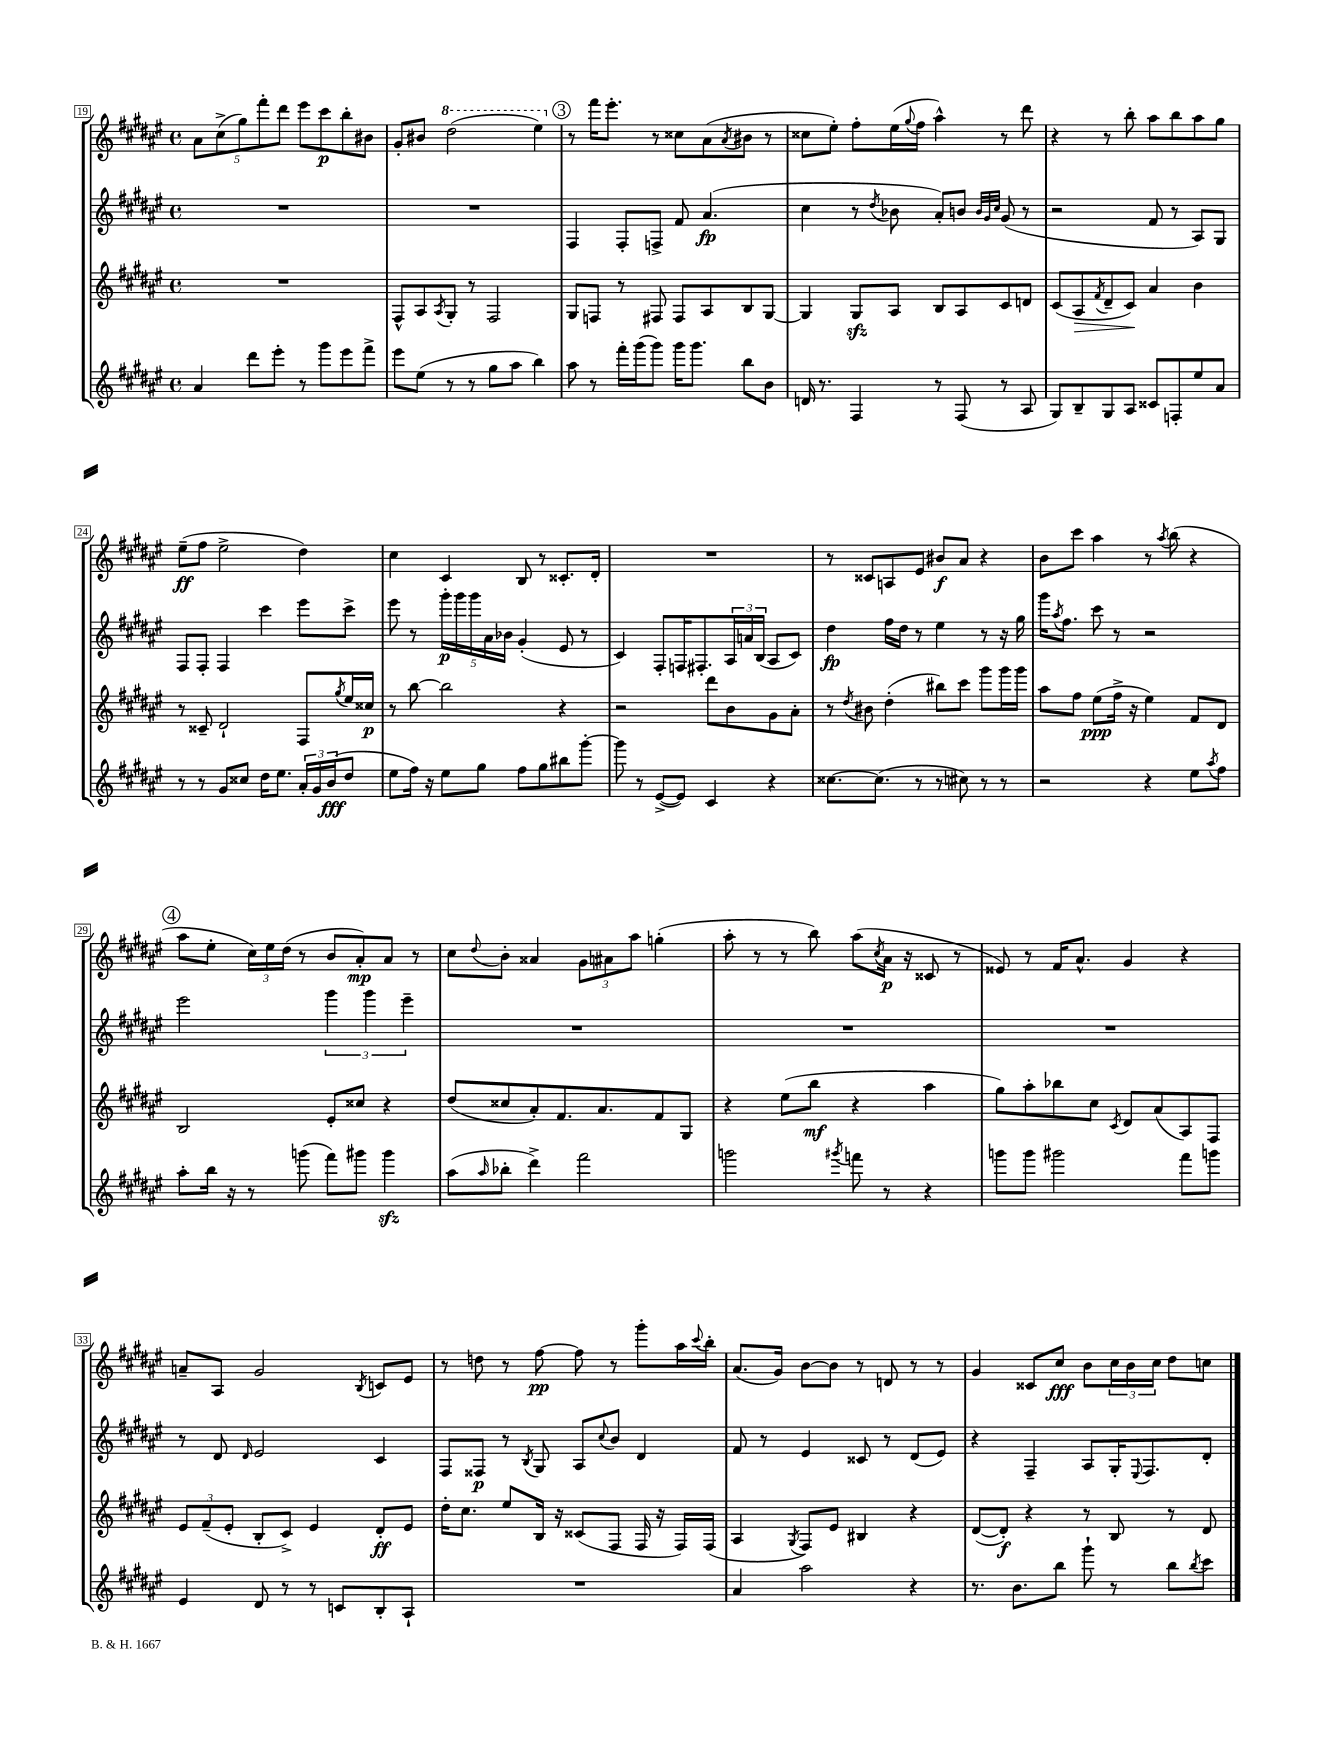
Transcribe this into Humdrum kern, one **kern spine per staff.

**kern	**dynam	**kern	**dynam	**kern	**dynam	**kern	**dynam
*part4	*part4	*part3	*part3	*part2	*part2	*part1	*part1
*staff4	*staff4	*staff3	*staff3	*staff2	*staff2	*staff1	*staff1
*clefG2	*	*clefG2	*	*clefG2	*	*clefG2	*
*k[f#c#g#d#a#e#]	*	*k[f#c#g#d#a#e#]	*	*k[f#c#g#d#a#e#]	*	*k[f#c#g#d#a#e#]	*
*M4/4	*	*M4/4	*	*M4/4	*	*M4/4	*
*met(c)	*	*met(c)	*	*met(c)	*	*met(c)	*
=19	=19	=19	=19	=19	=19	=19	=19
4a#/	.	1r	.	1r	.	10a#\L	.
.	.	.	.	.	.	(10cc#^\	.
.	.	.	.	.	.	10gg#\)	.
8ddd#\L	.	.	.	.	.	.	.
.	.	.	.	.	.	10fff#'\	.
8eee#'\J	.	.	.	.	.	.	.
.	.	.	.	.	.	10ddd#\J	.
8r	.	.	.	.	.	8eee#\L	.
8ggg#\L	.	.	.	.	.	8ccc#\	p
8eee#\	.	.	.	.	.	8bb'\	.
8fff#^\J	.	.	.	.	.	8b#X\J	.
=20	=20	=20	=20	=20	=20	=20	=20
8eee#\L	.	8F#^^/L	.	1r	.	8g#'/L	.
(8ee#\J	.	8A#/	.	.	.	8b#X/J	.
.	.	8qA#/	.	.	.	.	.
*	*	*	*	*	*	*8va	*
8r	.	8G#'/J	.	.	.	(2ddd#\	.
8r	.	8r	.	.	.	.	.
8gg#\L	.	2F#/	.	.	.	.	.
8aa#\J	.	.	.	.	.	.	.
4bb\)	.	.	.	.	.	4eee#\)	.
!!LO:REH:place=s1:t=3
=21	=21	=21	=21	=21	=21	=21	=21
*	*	*	*	*	*	*X8va	*
8aa#\	.	8G#/L	.	4F#/	.	8r	.
8r	.	8Fn/J	.	.	.	16fff#\KL	.
.	.	.	.	.	.	8.eee#'\J	.
16fff#'\LL	.	8r	.	8F#'/L	.	.	.
(16ggg#\J	.	.	.	.	.	.	.
8ggg#\J)	.	8F#X/	.	8Fn^/J	.	8r	.
16ggg#\KL	.	8F#/L	.	8f#/	.	8cc##X\L	.
8.ggg#\J	.	.	.	.	.	.	.
.	.	8A#/	.	(4.a#/	fp	(8a#\	.
.	.	.	.	.	.	8qa#/	.
8bb\L	.	8B/	.	.	.	8b#X\J	.
8b\J	.	[8G#/J	.	.	.	8r	.
=22	=22	=22	=22	=22	=22	=22	=22
16dn/	.	4G#/]	.	4cc#\	.	8cc##X\L	.
8.r	.	.	.	.	.	.	.
.	.	.	.	.	.	8ee#'\J)	.
4F#/	.	8G#zz/L	.	8r	.	8ff#'\L	.
.	.	.	.	8qdd#/	.	.	.
.	.	8A#/J	.	8b-X\	.	(16ee#\L	.
.	.	.	.	.	.	8qqgg#/	.
.	.	.	.	.	.	16ff#\JJ	.
8r	.	8B/L	.	8a#'/L)	.	4aa#^^\)	.
(8F#/	.	8A#/	.	8bn/J	.	.	.
.	.	.	.	32qqb/LLL	.	.	.
.	.	.	.	32qqg#/	.	.	.
.	.	.	.	32qqcc#/JJJ	.	.	.
8r	.	8c#/	.	(8g#/	.	8r	.
8A#/	.	8dn/J	.	8r	.	8ddd#\	.
=23	=23	=23	=23	=23	=23	=23	=23
8G#/L)	.	(8c#/L	.	2r	.	4r	.
!	!	!	!LO:HP:b	!	!	!	!
8B~/	.	8A#/	>	.	.	.	.
.	.	8qf#/	.	.	.	.	.
8G#/	.	8d#~/	.	.	.	8r	.
8A#/J	.	8c#/J)	.	.	.	8bb'\	.
8c##X/L	.	4a#/	]	8f#/	.	8aa#\L	.
8Fn'/	.	.	.	8r	.	8bb\	.
8ee#/	.	4b\	.	8A#/L)	.	8aa#\	.
8a#/J	.	.	.	8G#/J	.	8gg#\J	.
!!LO:LB:g=z
=24	=24	=24	=24	=24	=24	=24	=24
8r	.	8r	.	8F#/L	.	(8ee#~\L	ff
8r	.	8c##X~/	.	8F#'/J	.	8ff#\J	.
8g#/L	.	2d#`/	.	4F#/	.	2ee#^\	.
8cc##X/J	.	.	.	.	.	.	.
16dd#\KL	.	.	.	4ccc#\	.	.	.
8.ee#\J	.	.	.	.	.	.	.
24a#'/LL	.	8F#/L	.	8eee#\L	.	4dd#\)	.
24g#/	.	.	.	.	.	.	.
(24b/J	fff	.	.	.	.	.	.
.	.	8qgg#/	.	.	.	.	.
8dd#/J	.	16ee#/L	.	8ccc#^\J	.	.	.
.	.	16cc##X/JJ	p	.	.	.	.
=25	=25	=25	=25	=25	=25	=25	=25
8ee#\L	.	8r	.	8eee#\	.	4cc#\	.
16ff#\Jk)	.	[8bb\	.	8r	.	.	.
16r	.	.	.	.	.	.	.
8ee#\L	.	2bb\]	.	20ggg#'\LL	p	4c#/	.
.	.	.	.	20ggg#\	.	.	.
.	.	.	.	20ggg#\	.	.	.
8gg#\J	.	.	.	.	.	.	.
.	.	.	.	20a#\	.	.	.
.	.	.	.	20b-X\JJ	.	.	.
8ff#\L	.	.	.	(4g#'/	.	8B/	.
8gg#\	.	.	.	.	.	8r	.
8bb#X\	.	4r	.	8e#/	.	8.c##X'/L	.
[8ggg#'\J	.	.	.	8r	.	.	.
.	.	.	.	.	.	16d#'/Jk	.
=26	=26	=26	=26	=26	=26	=26	=26
8ggg#\]	.	2r	.	4c#/)	.	1r	.
8r	.	.	.	.	.	.	.
([8e#^/L	.	.	.	8F#'/L	.	.	.
8e#/J])	.	.	.	16Fn/K	.	.	.
.	.	.	.	8.F#X'/	.	.	.
4c#/	.	8ddd#\L	.	.	.	.	.
.	.	8b\	.	24A#/L	.	.	.
.	.	.	.	24an/	.	.	.
.	.	.	.	(24B/JJ	.	.	.
4r	.	8g#\	.	8A#/L	.	.	.
.	.	8a#'\J	.	8c#/J)	.	.	.
=27	=27	=27	=27	=27	=27	=27	=27
[8.cc##X\L	.	8r	.	4dd#\	fp	8r	.
.	.	8qdd#/	.	.	.	.	.
.	.	8b#X\	.	.	.	8c##X/L	.
(8.cc##\J]	.	.	.	.	.	.	.
.	.	(4dd#'\	.	16ff#\LL	.	8An/	.
.	.	.	.	16dd#\JJ	.	.	.
8r	.	.	.	8r	.	8e#/J	.
8r	.	8bb#X\L)	.	4ee#\	.	8b#X/L	f
8cc#X\)	.	8ccc#\J	.	.	.	8a#/J	.
8r	.	8ggg#\L	.	8r	.	4r	.
8r	.	16ggg#\L	.	16r	.	.	.
.	.	16ggg#\JJ	.	16gg#\	.	.	.
=28	=28	=28	=28	=28	=28	=28	=28
2r	.	8aa#\L	.	16ggg#\KL	.	8b\L	.
.	.	.	.	8qaa#/	.	.	.
.	.	.	.	8.ff#\J	.	.	.
.	.	8ff#\J	.	.	.	8ccc#\J	.
.	.	(8ee#\L	ppp	8ccc#\	.	4aa#\	.
.	.	16ff#^\Jk	.	8r	.	.	.
.	.	16r	.	.	.	.	.
4r	.	4ee#\)	.	2r	.	8r	.
.	.	.	.	.	.	8qaa#/	.
.	.	.	.	.	.	(8bb\	.
8ee#\L	.	8f#/L	.	.	.	4r	.
8qaa#/	.	.	.	.	.	.	.
8ff#\J	.	8d#/J	.	.	.	.	.
!!LO:LB:g=z
!!LO:REH:place=s1:t=4
=29	=29	=29	=29	=29	=29	=29	=29
8aa#'\L	.	2B/	.	2eee#\	.	8aa#\L	.
16bb\Jk	.	.	.	.	.	8ee#'\J	.
16r	.	.	.	.	.	.	.
8r	.	.	.	.	.	24cc#\LL)	.
.	.	.	.	.	.	24ee#\	.
.	.	.	.	.	.	(24dd#\JJ	.
(8gggn\	.	.	.	.	.	8r	.
8fff#\L)	.	8e#'/L	.	6ggg#\	.	8b/L	.
8ggg#X\J	.	8cc##X/J	.	.	.	8a#'/)	mp
.	.	.	.	6ggg#\	.	.	.
4ggg#zz\	.	4r	.	.	.	8a#/J	.
.	.	.	.	6eee#~\	.	.	.
.	.	.	.	.	.	8r	.
=30	=30	=30	=30	=30	=30	=30	=30
(8aa#\L	.	(8dd#/L	.	1r	.	8cc#\L	.
16qqaa#/	.	.	.	.	.	8qqdd#/	.
8bb-X'\J	.	8cc##X/	.	.	.	8b'\J	.
4ddd#^\)	.	8a#'/)	.	.	.	4a##X/	.
.	.	8.f#/	.	.	.	.	.
2fff#\	.	.	.	.	.	12g#\L	.
.	.	8.a#/	.	.	.	.	.
.	.	.	.	.	.	12a#X\	.
.	.	.	.	.	.	12aa#\J	.
.	.	8f#/	.	.	.	(4ggn'\	.
.	.	8G#/J	.	.	.	.	.
=31	=31	=31	=31	=31	=31	=31	=31
2gggn\	.	4r	.	1r	.	8aa#'\	.
.	.	.	.	.	.	8r	.
.	.	(8ee#\L	.	.	.	8r	.
.	.	8bb\J	mf	.	.	8bb\)	.
8qggg#X/	.	.	.	.	.	.	.
8fffn\	.	4r	.	.	.	(8aa#\L	.
.	.	.	.	.	.	8qcc#/	.
8r	.	.	.	.	.	16a#\Jk	p
.	.	.	.	.	.	16r	.
4r	.	4aa#\	.	.	.	8c##X/	.
.	.	.	.	.	.	8r	.
=32	=32	=32	=32	=32	=32	=32	=32
8gggn\L	.	8gg#\L)	.	1r	.	8e##X/)	.
8ggg\J	.	8aa#'\	.	.	.	8r	.
2ggg#X\	.	8bb-X\	.	.	.	16f#/KL	.
.	.	.	.	.	.	8.a#^^/J	.
.	.	8cc#\J	.	.	.	.	.
.	.	8qc#/	.	.	.	.	.
.	.	8d#/L	.	.	.	4g#/	.
.	.	(8a#/	.	.	.	.	.
8fff#\L	.	8A#/)	.	.	.	4r	.
8gggn\J	.	8F#/J	.	.	.	.	.
!!LO:LB:g=z
=33	=33	=33	=33	=33	=33	=33	=33
4e#/	.	12e#/L	.	8r	.	8an~/L	.
.	.	(12f#~/	.	.	.	.	.
.	.	.	.	8d#/	.	8A#/J	.
.	.	12e#'/J	.	.	.	.	.
.	.	.	.	16qqd#/	.	.	.
8d#/	.	8B'/L	.	2e#/	.	2g#/	.
8r	.	8c#^/J)	.	.	.	.	.
8r	.	4e#/	.	.	.	.	.
8cn/L	.	.	.	.	.	.	.
.	.	.	.	.	.	8qB/	.
8B'/	.	8d#'/L	ff	4c#/	.	8cn/L	.
8A#`/J	.	8e#/J	.	.	.	8e#/J	.
=34	=34	=34	=34	=34	=34	=34	=34
1r	.	16dd#'\KL	.	8F#/L	.	8r	.
.	.	8.cc#\J	.	.	.	.	.
.	.	.	.	8F##X/J	p	8ddn\	.
.	.	8ee#/L	.	8r	.	8r	.
.	.	.	.	8qB/	.	.	.
.	.	16B/Jk	.	8G#/	.	[8ff#\	pp
.	.	16r	.	.	.	.	.
.	.	(8c##X/L	.	8A#/L	.	8ff#\]	.
.	.	.	.	8qqcc#/	.	.	.
.	.	8F#/J	.	8b/J	.	8r	.
.	.	16F#/	.	4d#/	.	8ggg#'\L	.
.	.	16r	.	.	.	.	.
.	.	16F#/LL)	.	.	.	16aa#\L	.
.	.	.	.	.	.	8qqccc#/	.
.	.	(16F#/JJ	.	.	.	16bb'\JJ	.
=35	=35	=35	=35	=35	=35	=35	=35
4a#/	.	4A#/	.	8f#/	.	(8.a#/L	.
.	.	.	.	8r	.	.	.
.	.	.	.	.	.	16g#/Jk)	.
.	.	8qG#/	.	.	.	.	.
2aa#\	.	8F#/L)	.	4e#/	.	[8b\L	.
.	.	8e#/J	.	.	.	8b\J]	.
.	.	4B#X/	.	8c##X/	.	8r	.
.	.	.	.	8r	.	8dn/	.
4r	.	4r	.	(8d#/L	.	8r	.
.	.	.	.	8e#/J)	.	8r	.
=36	=36	=36	=36	=36	=36	=36	=36
8.r	.	([8d#/L	.	4r	.	4g#/	.
.	.	8d#'/J])	f	.	.	.	.
8.b\L	.	.	.	.	.	.	.
.	.	4r	.	4F#~/	.	8c##X/L	.
8bb\J	.	.	.	.	.	8cc#/J	fff
8ggg#`\	.	8r	.	8A#/L	.	8b\L	.
8r	.	8B/	.	16G#'/K	.	24cc#\L	.
.	.	.	.	.	.	24b\	.
.	.	.	.	8qqE#/	.	.	.
.	.	.	.	8.F#/	.	.	.
.	.	.	.	.	.	24cc#\JJ	.
8bb\L	.	8r	.	.	.	8dd#\L	.
8qbb/	.	.	.	.	.	.	.
8ccc#\J	.	8d#/	.	8d#'/J	.	8ccn\J	.
==	==	==	==	==	==	==	==
*-	*-	*-	*-	*-	*-	*-	*-
